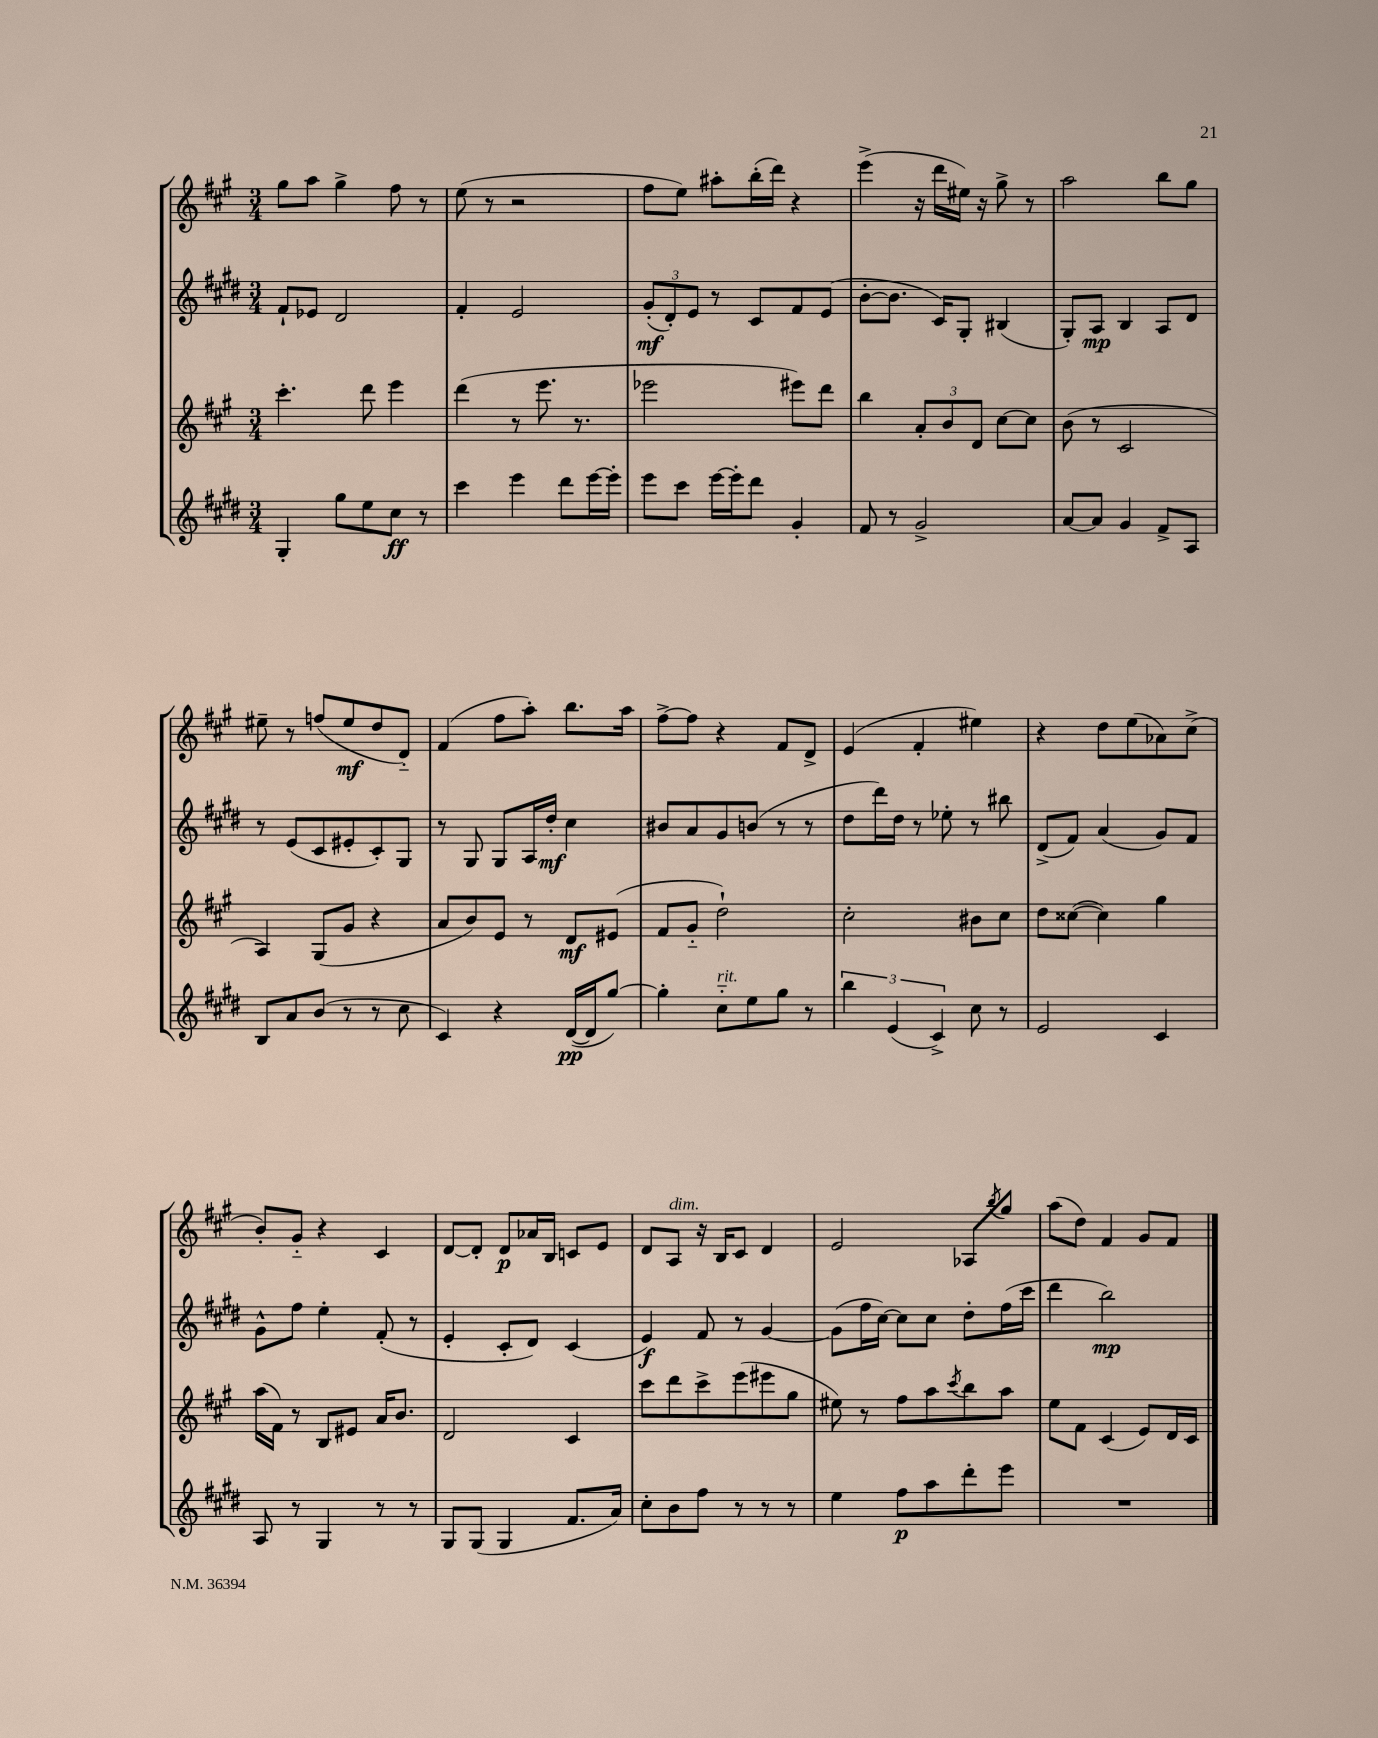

**kern	**kern	**kern	**kern
*staff4	*staff3	*staff2	*staff1
*clefG2	*clefG2	*clefG2	*clefG2
*k[f#c#g#d#]	*k[f#c#g#]	*k[f#c#g#d#]	*k[f#c#g#]
*M3/4	*M3/4	*M3/4	*M3/4
4G#'	4.ccc#'	8f#`	8gg#
.	.	8e-	8aa
8gg#	.	2d#	4gg#^
8ee	8ddd	.	.
8cc#	4eee	.	8ff#
8r	.	.	8r
=	=	=	=
4ccc#	(4ddd	4f#'	(8ee
.	.	.	8r
4eee	8r	2e	2r
.	8.eee	.	.
8ddd#	.	.	.
.	8.r	.	.
[16eee	.	.	.
16eee']	.	.	.
=	=	=	=
8eee	2eee-	(12g#'	8ff#
.	.	12d#')	.
8ccc#	.	.	8ee)
.	.	12e	.
[16eee	.	8r	8aa#'
16eee']	.	.	.
8ddd#	.	8c#	(16bb'
.	.	.	16ddd)
4g#'	8eee#)	8f#	4r
.	8ddd	(8e	.
=	=	=	=
8f#	4bb	[8b'	(4eee^
8r	.	8.b]	.
2g#^	12a'	.	16r
.	.	16c#)	16ddd
.	12b	.	.
.	.	8G#'	16ee#)
.	12d	.	.
.	.	.	16r
.	[8cc#	(4B#	8gg#^
.	8cc#]	.	8r
=	=	=	=
[8a	(8b	8G#')	2aa
8a]	8r	8A	.
4g#	2c#	4B	.
8f#^	.	8A	8bb
8A	.	8d#	8gg#
=	=	=	=
8B	4A)	8r	8ee#~
8a	.	(8e	8r
(8b	(8G#	8c#	(8ff
8r	8g#	8e#'	8ee#
8r	4r	8c#')	8dd
8cc#	.	8G#	8d'~)
=	=	=	=
4c#)	8a	8r	(4f#
.	8b)	8G#	.
4r	8e	8G#	8ff#
.	8r	16A	8aa')
.	.	16dd#'	.
([16d#	8d	4cc#	8.bb
16d#]	.	.	.
[8gg#)	(8e#	.	.
.	.	.	16aa
=	=	=	=
4gg#']	8f#	8b#	[8ff#^
.	8g#'~	8a	8ff#]
8cc#'~	2dd`)	8g#	4r
8ee	.	(8b	.
8gg#	.	8r	8f#
8r	.	8r	8d^
=	=	=	=
6bb	2cc#'	8dd#	(4e
.	.	16ddd#)	.
(6e	.	.	.
.	.	16dd#	.
.	.	8r	4f#'
6c#^)	.	.	.
.	.	8ee-'	.
8cc#	8b#	8r	4ee#)
8r	8cc#	8bb#	.
=	=	=	=
2e	8dd	(8d#^	4r
.	([8cc##	8f#)	.
.	4cc##])	(4a	8dd
.	.	.	(8ee
4c#	4gg#	8g#)	8a-)
.	.	8f#	(8cc#^
=	=	=	=
8A	(16aa	8g#^^	8b')
.	16f#)	.	.
8r	8r	8ff#	8g#'~
4G#	8B	4ee'	4r
.	8e#	.	.
8r	16a	(8f#'	4c#
.	8.b	.	.
8r	.	8r	.
=	=	=	=
8G#	2d	4e'	[8d
(8G#	.	.	8d']
4G#	.	8c#'	8d
.	.	8d#)	16a-
.	.	.	16B
8.f#	4c#	(4c#	8c
.	.	.	8e
16a)	.	.	.
=	=	=	=
8cc#'	8ccc#	4e)	8d
8b	8ddd	.	8A
8ff#	8ccc#^	8f#	16r
.	.	.	16B
8r	(8eee	8r	8c#
8r	8eee#	[4g#	4d
8r	8gg#	.	.
=	=	=	=
4ee	8ee#)	(8g#]	2e
.	8r	16ff#	.
.	.	[16cc#)	.
8ff#	8ff#	8cc#]	.
8aa	8aa	8cc#	.
.	8qccc#	.	.
8ddd#'	8bb	8dd#'	8A-
.	.	.	8qbb
8eee	8aa	(16ff#	8gg#
.	.	16ccc#	.
=	=	=	=
2.r	8ee	4ddd#	(8aa
.	8f#	.	8dd)
.	(4c#	2bb)	4f#
.	8e)	.	8g#
.	16d	.	8f#
.	16c#	.	.
==	==	==	==
*-	*-	*-	*-
